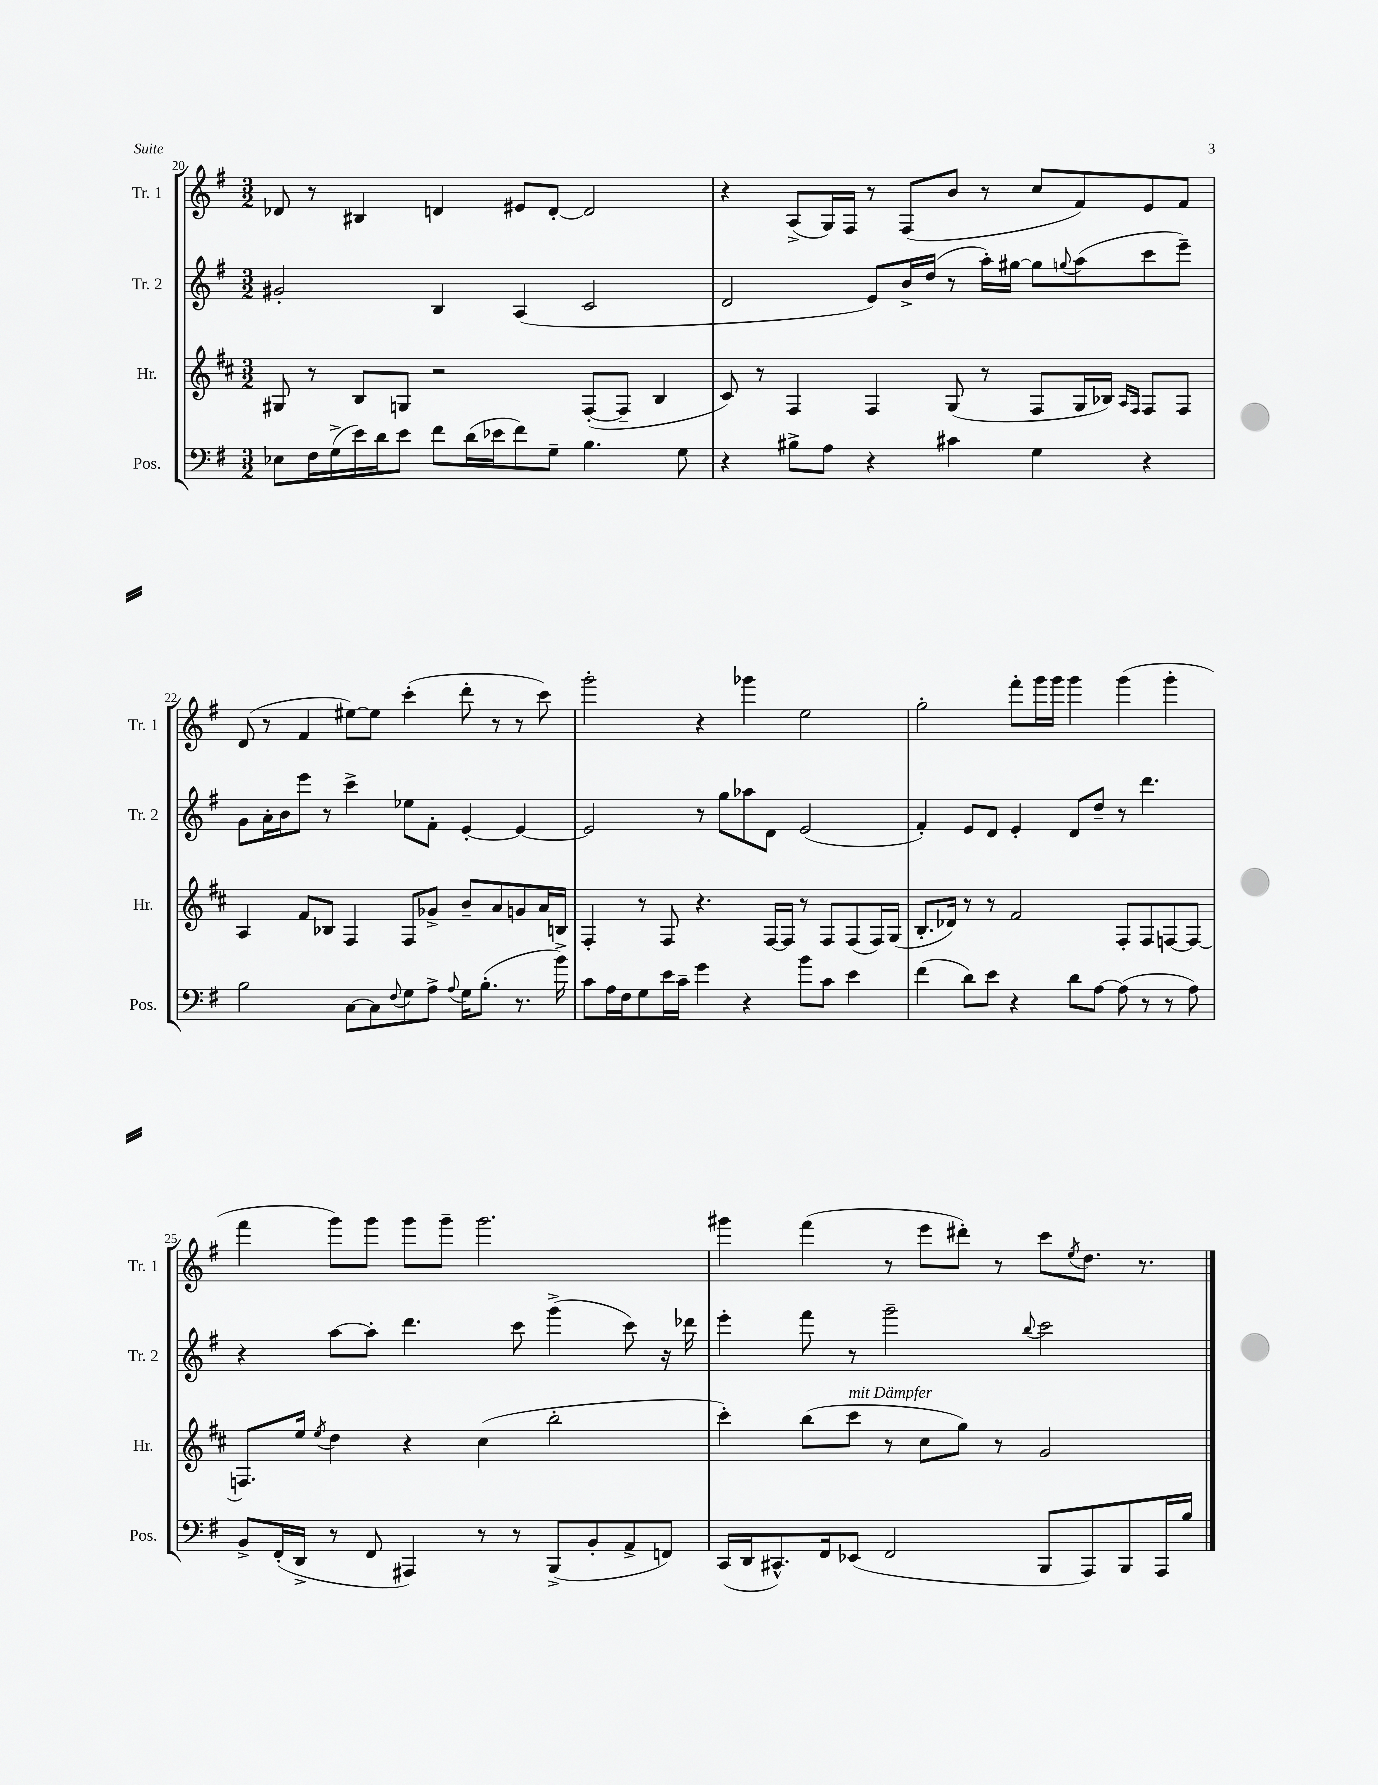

**kern	**kern	**kern	**kern
*staff4	*staff3	*staff2	*staff1
*clefF4	*clefG2	*clefG2	*clefG2
*k[f#]	*k[f#c#]	*k[f#]	*k[f#]
*M3/2	*M3/2	*M3/2	*M3/2
8E-	8G#	2g#'	8d-
16F#	8r	.	8r
(16G^	.	.	.
16e)	8B	.	4B#
16d	.	.	.
8e	8G	.	.
8f#	2r	4B	4d
(16d	.	.	.
16e-	.	.	.
8f#)	.	(4A	8e#
8G~	.	.	[8d'
4.B	([8F#'	2c	2d]
.	8F#~]	.	.
.	4B	.	.
8G	.	.	.
=	=	=	=
4r	8c#)	2d	4r
.	8r	.	.
8B#^	4F#	.	(8A^
8A	.	.	16G)
.	.	.	16F#
4r	4F#	8e)	8r
.	.	16b^	(8F#
.	.	(16dd	.
4c#	(8G	8r	8b
.	8r	16aa')	8r
.	.	[16gg#	.
4G	8F#	8gg#]	8cc
.	.	8qqgg	.
.	16G	(8aa	8f#)
.	16B-)	.	.
.	16qqA	.	.
.	16qqF#	.	.
4r	8F#	8ccc	8e
.	8F#	8eee~)	8f#
=	=	=	=
2B	4A	8g	(8d
.	.	16a'	8r
.	.	16b	.
.	8f#	8eee	4f#
.	8B-	8r	.
[8C	4F#	4ccc^	[8ee#)
8C]	.	.	8ee#]
8qqF#	.	.	.
8G	8F#	8ee-	(4ccc'
8A^	8g-^	8f#'	.
8qqA	.	.	.
16G	8b~	[4e'	8ddd'
(8.B'	.	.	.
.	8a	.	8r
8.r	8g	4e_	8r
.	16a	.	8ccc)
16b^)	16B	.	.
=	=	=	=
8c	4F#'	2e]	2ggg'
16A	.	.	.
16F#	.	.	.
8G	8r	.	.
16e	8F#	.	.
16c~	.	.	.
4g	4.r	8r	4r
.	.	8gg	.
4r	.	8aa-	4ggg-
.	[16F#	8d	.
.	16F#]	.	.
8b	8r	(2e	2ee
8c	8F#	.	.
4e	(8F#	.	.
.	16F#)	.	.
.	(16G	.	.
=	=	=	=
(4f#	8.B'	4f#')	2gg'
.	16d-)	.	.
8d)	8r	8e	.
8e	8r	8d	.
4r	2f#	4e'	8fff#'
.	.	.	16ggg
.	.	.	16ggg
8d	.	8d	4ggg
[8A	.	8dd~	.
(8A]	8F#'	8r	(4ggg
8r	8F#	4.ddd	.
8r	[8F	.	4ggg'
8A)	8F_	.	.
=	=	=	=
8BB^	8.F]	4r	4fff#
(16FF#'	.	.	.
16DD^	16ee	.	.
.	8qee	.	.
8r	4dd	[8aa	8ggg)
8FF#	.	8aa']	8ggg
4AAA#)	4r	4.ddd	8ggg
.	.	.	8ggg~
8r	(4cc#	.	2.ggg
8r	.	8ccc	.
(8BBB^	2bb'	(4ggg^	.
8BB'	.	.	.
8AA^	.	8ccc)	.
8FF)	.	16r	.
.	.	16ddd-	.
=	=	=	=
(16CC	4ccc#')	4eee'	4ggg#
16DD	.	.	.
8.CC#^^)	.	.	.
.	(8bb	8fff#	(4fff#
16FF#	.	.	.
(8EE-	8ccc#	8r	.
2FF#	8r	2ggg~	8r
.	8cc#	.	8eee
.	8gg)	.	8ddd#')
.	8r	.	8r
.	.	8qqbb	.
8BBB	2g	2ccc	8ccc
.	.	.	8qee
8AAA)	.	.	8.dd
8BBB	.	.	.
.	.	.	8.r
16AAA	.	.	.
16B	.	.	.
==	==	==	==
*-	*-	*-	*-
